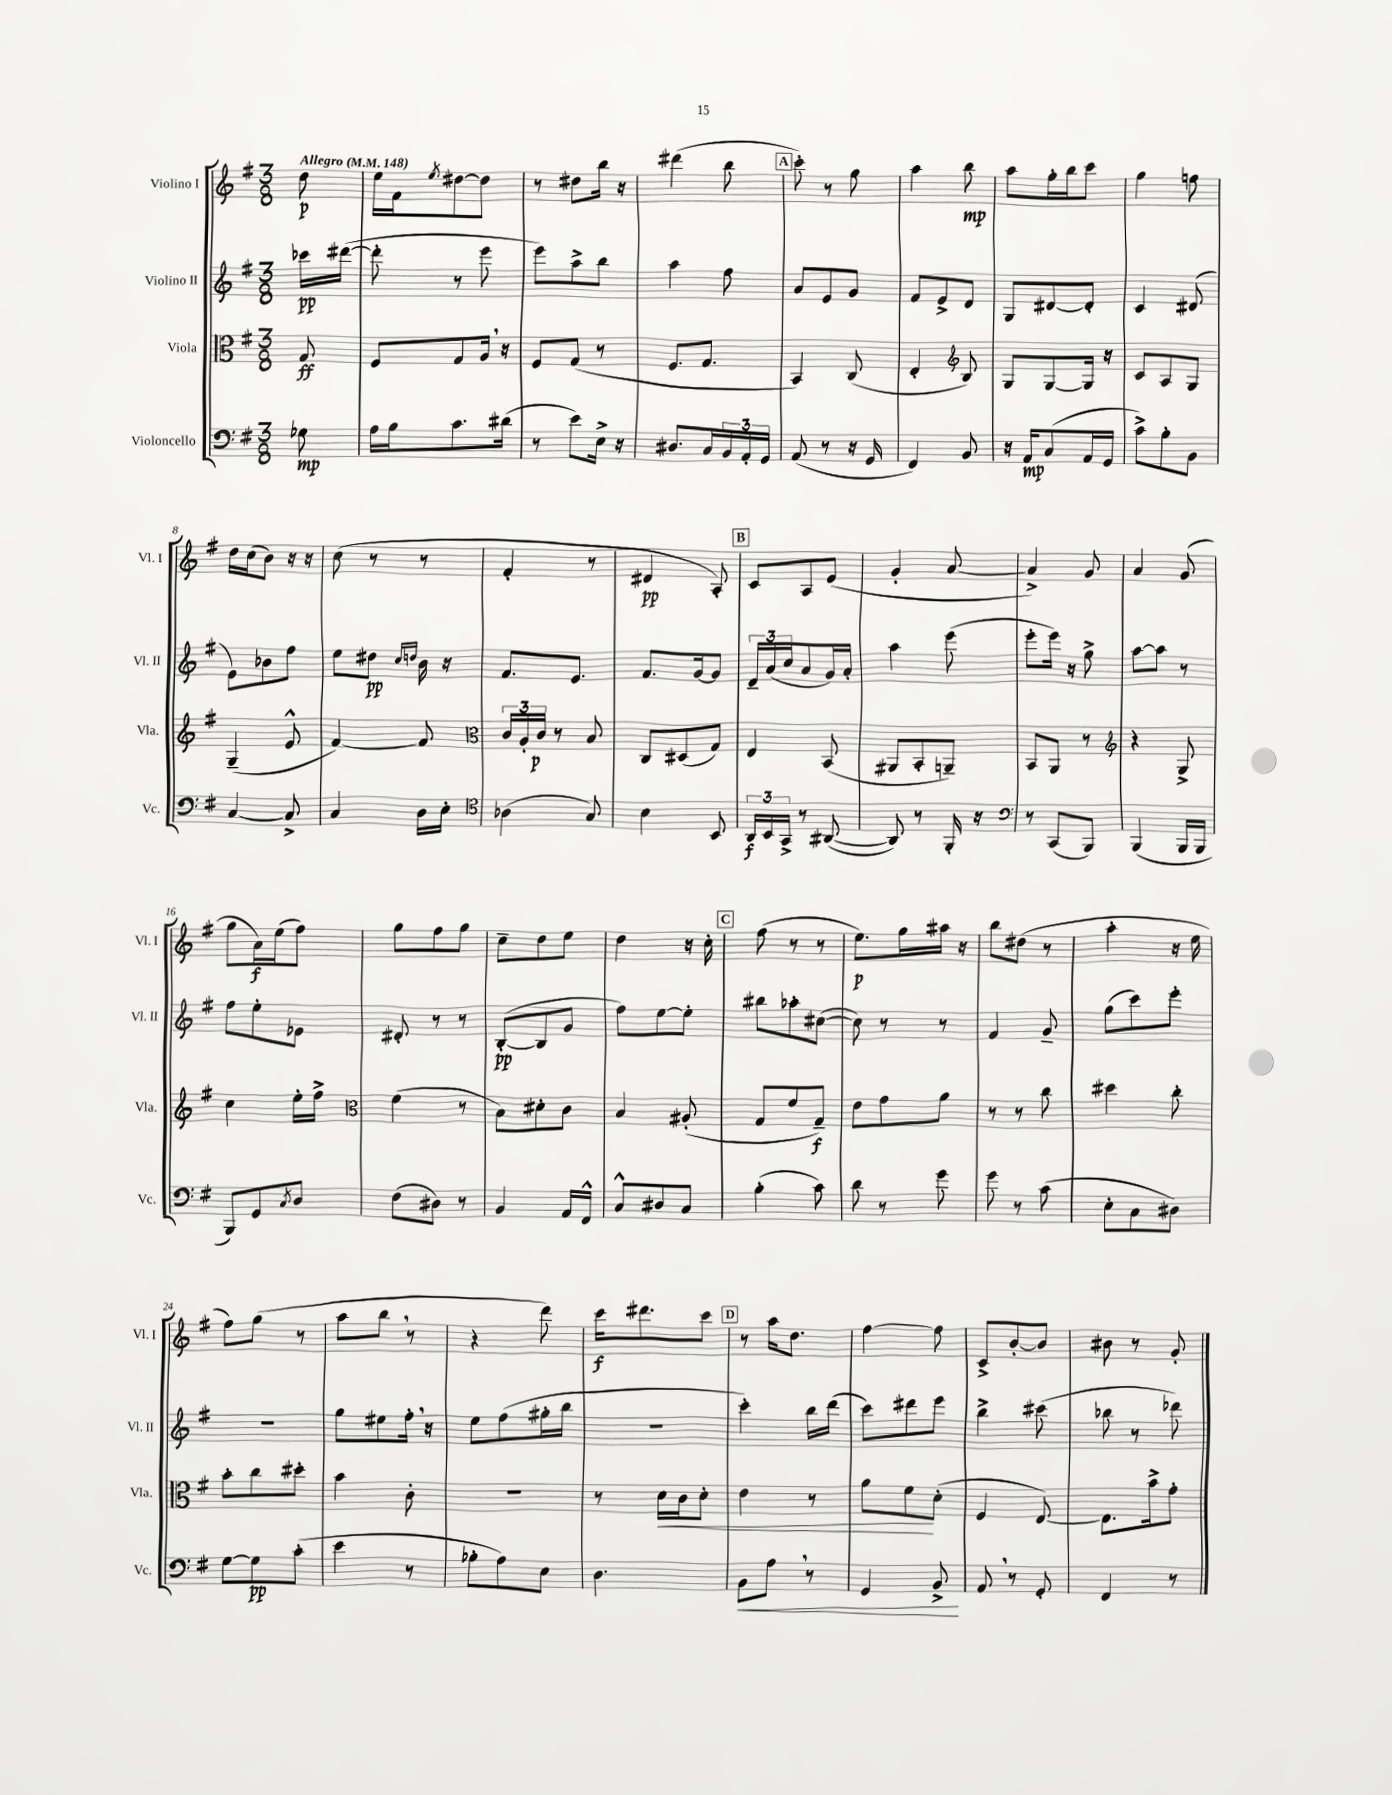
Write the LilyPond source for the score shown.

<<
\new StaffGroup <<
\new Staff = "s0" \with { instrumentName = "Violino I" shortInstrumentName = "Vl. I" } {
    \clef treble \key g \major \numericTimeSignature \time 3/8 \partial 8 \tempo "Allegro" 4 = 148
    d''8\p |
    e''16 fis'16 \acciaccatura { e''8 } dis''8~ dis''8 |
    r8 dis''8 b''16 r16 |
    dis'''4( b''8 |
    \mark \markup { \box "A" } c'''8-.) r8 g''8 |
    a''4 b''8\mp |
    a''8 g''16-. b''16 c'''8 |
    g''4 f''8 |
    d''16 c''16( b'8) r16 r16 |
    c''8( r8 r8 |
    fis'4-. r8 |
    dis'4\pp a8-.) |
    \mark \markup { \box "B" } c'8 a8 e'8( |
    g'4-. a'8~ |
    a'4->) g'8 |
    a'4 g'8( |
    g''8 a'16\f) e''16( fis''8) |
    g''8 fis''8 g''8 |
    c''8-- d''8 e''8 |
    d''4 r16 c''16-. |
    \mark \markup { \box "C" } fis''8( r8 r8 |
    e''8.\p) g''16 ais''16 r16 |
    b''8 dis''8( r8 |
    a''4-. r16 e''16 |
    fis''8) g''8( r8 |
    a''8 b''8 \breathe r8 |
    r4 d'''8) |
    c'''16\f dis'''8. c'''8 |
    \mark \markup { \box "D" } r8 a''16 d''8. |
    fis''4~ fis''8 |
    c'8-> b'8~-. b'8 |
    bis'8 r8 g'8-. \bar "|." |
}
\new Staff = "s1" \with { instrumentName = "Violino II" shortInstrumentName = "Vl. II" } {
    \clef treble \key g \major \numericTimeSignature \time 3/8 \partial 8
    ces'''16\pp dis'''16~( |
    dis'''8-. r8 e'''8 |
    e'''8) a''8-> b''8 |
    a''4 fis''8 |
    \mark \markup { \box "A" } a'8 e'8 g'8 |
    fis'8 e'8-> d'8 |
    g8 dis'8~ dis'8-. |
    c'4 dis'8( |
    e'8) bes'8 fis''8 |
    e''8 dis''8\pp \grace { c''16 d''16 } b'16 r16 |
    fis'8. e'8. |
    fis'8. g'16~ g'8 |
    \mark \markup { \box "B" } \tuplet 3/2 { d'16-- a'16( c''16 } a'8 g'16) a'16-. |
    a''4 e'''8( |
    e'''8-. e'''16) r16 g''8-> |
    a''8~ a''8 r8 |
    fis''8 e''8-. ees'8 |
    dis'8-. r8 r8 |
    b8~-.\pp( b8 g'8 |
    fis''8) e''8~ e''8-. |
    \mark \markup { \box "C" } bis''8 aes''8-. cis''8~( |
    cis''8) r8 r8 |
    fis'4 g'8-- |
    g''8( c'''8) e'''8-. |
    R4. |
    g''8 eis''8 fis''16-. \breathe r16 |
    e''8 fis''8( gis''16-. b''16 |
    r4. |
    \mark \markup { \box "D" } c'''4-.) b''16 d'''16( |
    c'''8) dis'''8 e'''8 |
    b''4-> cis'''8( |
    bes''8 r8 des'''8) \bar "|." |
}
\new Staff = "s2" \with { instrumentName = "Viola" shortInstrumentName = "Vla." } {
    \clef alto \key g \major \numericTimeSignature \time 3/8 \partial 8
    g8\ff |
    fis8 g8 a16 \breathe r16 |
    fis8 g8( r8 |
    fis8. g8. |
    \mark \markup { \box "A" } b,4) c8( |
    e4-. \clef treble b8) |
    g8 g8~ g16 r16 |
    c'8 a8 g8 |
    g4--( e'8-^ |
    fis'4~) fis'8 |
    \clef alto \tuplet 3/2 { c'16 a16-. c'16\p } r8 b8 |
    c8 dis8( g8) |
    \mark \markup { \box "B" } e4 b,8( |
    ais,8 b,8-. a,8--) |
    b,8 a,8 r8 |
    \clef treble r4 g8-> |
    c''4 e''16-. fis''16-> |
    \clef alto fis'4( r8 |
    b8) dis'8-. c'8 |
    b4 ais8-.( |
    \mark \markup { \box "C" } g8 fis'8 g8--\f) |
    e'8 g'8 a'8 |
    r8 r8 c''8 |
    dis''4 c''8-. |
    b'8-. c''8 dis''8-. |
    b'4 c'8-. |
    R4. |
    r8 d'16\< c'16 d'8-. |
    \mark \markup { \box "D" } e'4 r8 |
    a'8 fis'8\! d'8-.( |
    fis4 e8~) |
    e8. b'16-> g'8-. \bar "|." |
}
\new Staff = "s3" \with { instrumentName = "Violoncello" shortInstrumentName = "Vc." } {
    \clef bass \key g \major \numericTimeSignature \time 3/8 \partial 8
    ges8\mp |
    a16 b16 c'8. dis'16( |
    r8 e'8) e16-> r16 |
    dis8. c16 \tuplet 3/2 { b,16 a,16-. g,16 } |
    \mark \markup { \box "A" } a,8( r8 r16 g,16 |
    fis,4) b,8 |
    r16 a,16\mp c8( a,16 g,16 |
    c'8->) b8-. b,8 |
    c4~ c8-> |
    c4 d16 e16-. |
    \clef tenor aes4( g8) |
    b4 b,8 |
    \mark \markup { \box "B" } \tuplet 3/2 { a,16\f b,16 g,16-> } r8 ais,8~( |
    ais,8) r8 fis,16-. r16 |
    \clef bass r8 c,8( b,,8) |
    b,,4( b,,16 b,,16 |
    b,,8) g,8 \acciaccatura { c8 } d8 |
    fis8( dis8) r8 |
    b,4 a,16 fis,16-^ |
    c8-^ dis8 c8 |
    \mark \markup { \box "C" } b4-.( c'8) |
    d'8 r8 g'8 |
    g'8 r8 c'8( |
    e8-. c8 dis8) |
    g8~ g8\pp c'8-.( |
    e'4 r8 |
    bes8-. a8) e8 |
    d4. |
    \mark \markup { \box "D" } b,8\< a8 \breathe r8 |
    g,4 b,8->\! |
    a,8 \breathe r8 g,8-. |
    fis,4 r8 \bar "|." |
}
>>
>>
